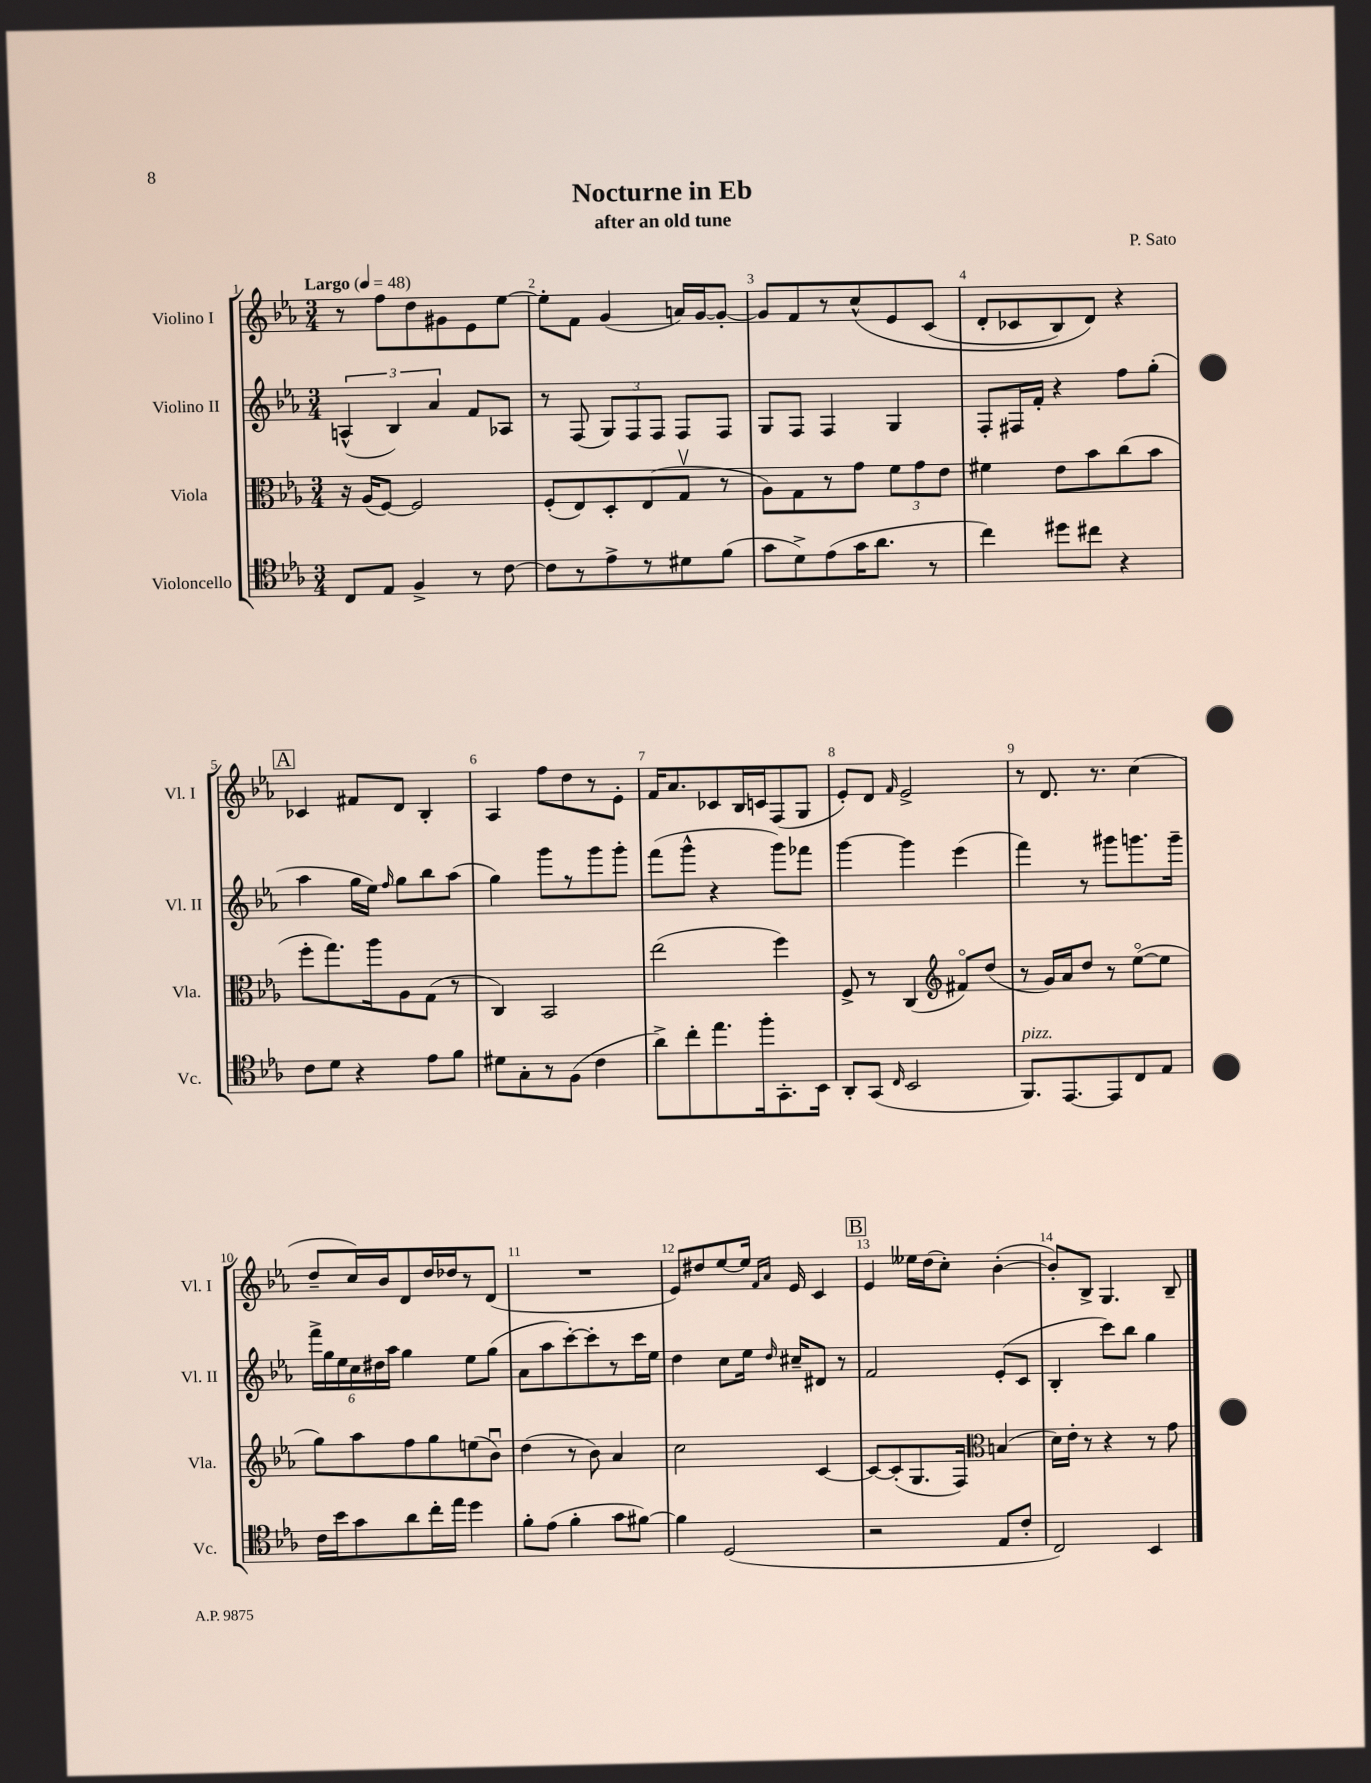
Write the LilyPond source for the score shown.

\header { title = "Nocturne in Eb" composer = "P. Sato" subtitle = "after an old tune" }
<<
\new StaffGroup <<
\new Staff = "s0" \with { instrumentName = "Violino I" shortInstrumentName = "Vl. I" } {
    \clef treble \key ees \major \numericTimeSignature \time 3/4 \tempo "Largo" 4 = 48
    \autoBeamOff r8 f''8[ d''8 gis'8 ees'8 ees''8]~ |
    ees''8[-. f'8] g'4( a'16[) g'16~ g'8]~-. |
    g'8[ f'8 r8 c''8-^\( ees'8 c'8]( |
    d'8[-. ces'8 bes8) d'8]\) r4 |
    \mark \markup { \box "A" } ces'4 fis'8[ d'8] bes4-. |
    aes4 f''8[ d''8 r8 ees'8]-. |
    f'16[ aes'8. ces'8 bes16 c'16 f8( g8] |
    ees'8[-.) d'8] \grace { f'16 } ees'2-> |
    r8 d'8. r8. c''4( |
    d''8[-- c''16) bes'16 d'8 d''16 des''16 r8 d'8]( |
    R2. |
    ees'8[) dis''8 ees''8~ ees''16] \grace { f'16[ aes'16] } ees'16 c'4 |
    \mark \markup { \box "B" } ees'4 eeses''16[ d''16( c''8]-.) bes'4~-.( |
    bes'8[-.) bes8]-> g4. bes8-- \bar "|." |
}
\new Staff = "s1" \with { instrumentName = "Violino II" shortInstrumentName = "Vl. II" } {
    \clef treble \key ees \major \numericTimeSignature \time 3/4
    \autoBeamOff \tuplet 3/2 { a4-^( bes4) aes'4 } f'8[ aes8] |
    r8 f8( \tuplet 3/2 { g8[) f8 f8] } f8[ f8] |
    g8[ f8] f4 g4 |
    f8[-. fis16 f'16]-. r4 f''8[ g''8]-.( |
    \mark \markup { \box "A" } aes''4 g''16[ ees''16]) \grace { f''16 } g''8[ bes''8 aes''8]( |
    g''4) g'''8[ r8 g'''8 g'''8]-. |
    f'''8[( g'''8]-^ r4 g'''8[) fes'''8] |
    g'''4~ g'''4 ees'''4( |
    f'''4) r8 gis'''8[ g'''8. g'''16]-- |
    \tuplet 6/4 { f'''16[-> g''16 ees''16 c''16 dis''16 aes''16] } g''4 ees''8[ g''8]( |
    aes'8[ aes''8 c'''8~-.) c'''8-. r8 c'''16 ees''16] |
    d''4 c''8[ ees''16] \grace { d''16 } cis''16[-- dis'8] r8 |
    \mark \markup { \box "B" } f'2 ees'8[-.( c'8] |
    bes4-. c'''8[) bes''8] g''4 \bar "|." |
}
\new Staff = "s2" \with { instrumentName = "Viola" shortInstrumentName = "Vla." } {
    \clef alto \key ees \major \numericTimeSignature \time 3/4
    \autoBeamOff r16 aes16[( f8]~) f2 |
    f8[-.( ees8) d8-. ees8( g8]\upbow r8 |
    aes8[) g8 r8 g'8] \tuplet 3/2 { f'8[ g'8 ees'8] } |
    fis'4 ees'8[ bes'8 c''8( bes'8] |
    \mark \markup { \box "A" } f''8[-. g''8.) aes''16 aes8 g8]( r8 |
    c4) bes,2 |
    ees''2( f''4) |
    f8-> r8 c4( \clef treble fis'8[\flageolet) d''8]( |
    r8 g'16[) aes'16 d''8] r8 ees''8[~\flageolet( ees''8] |
    g''8[) aes''8 f''8 g''8 e''8( bes'8]\downbow) |
    d''4( r8 bes'8) aes'4 |
    c''2 c'4~ |
    \mark \markup { \box "B" } c'8[~ c'8-.( g8. f16]) \clef alto b4( |
    d'16[) ees'16]-. r8 r4 r8 g'8 \bar "|." |
}
\new Staff = "s3" \with { instrumentName = "Violoncello" shortInstrumentName = "Vc." } {
    \clef tenor \key ees \major \numericTimeSignature \time 3/4
    \autoBeamOff c8[ ees8] f4-> r8 c'8~ |
    c'8[ r8 ees'8-> r8 dis'8 f'8]( |
    g'8[ d'8->) ees'8( g'16 aes'8.] r8 |
    c''4) dis''8[ cis''8] r4 |
    \mark \markup { \box "A" } c'8[ d'8] r4 ees'8[ f'8] |
    dis'8[ g8-. r8 f8]( c'4 |
    aes'8[->) c''8-. ees''8. f''16-. g,8.-. bes,16] |
    aes,8[-. g,8]( \grace { c16 } bes,2 |
    f,8.[^\markup { \italic "pizz." }) ees,8.~ ees,8 c8 ees8] |
    c'16[ bes'16 g'8 aes'8 c''16-. ees''16] d''4 |
    f'8[-. ees'8]( f'4-. g'8[ fis'8]~) |
    fis'4 d2( |
    \mark \markup { \box "B" } r2 ees8[ c'8]-. |
    c2) bes,4 \bar "|." |
}
>>
>>
\layout { \context { \Score \override BarNumber.break-visibility = ##(#f #t #t) barNumberVisibility = #all-bar-numbers-visible } }
